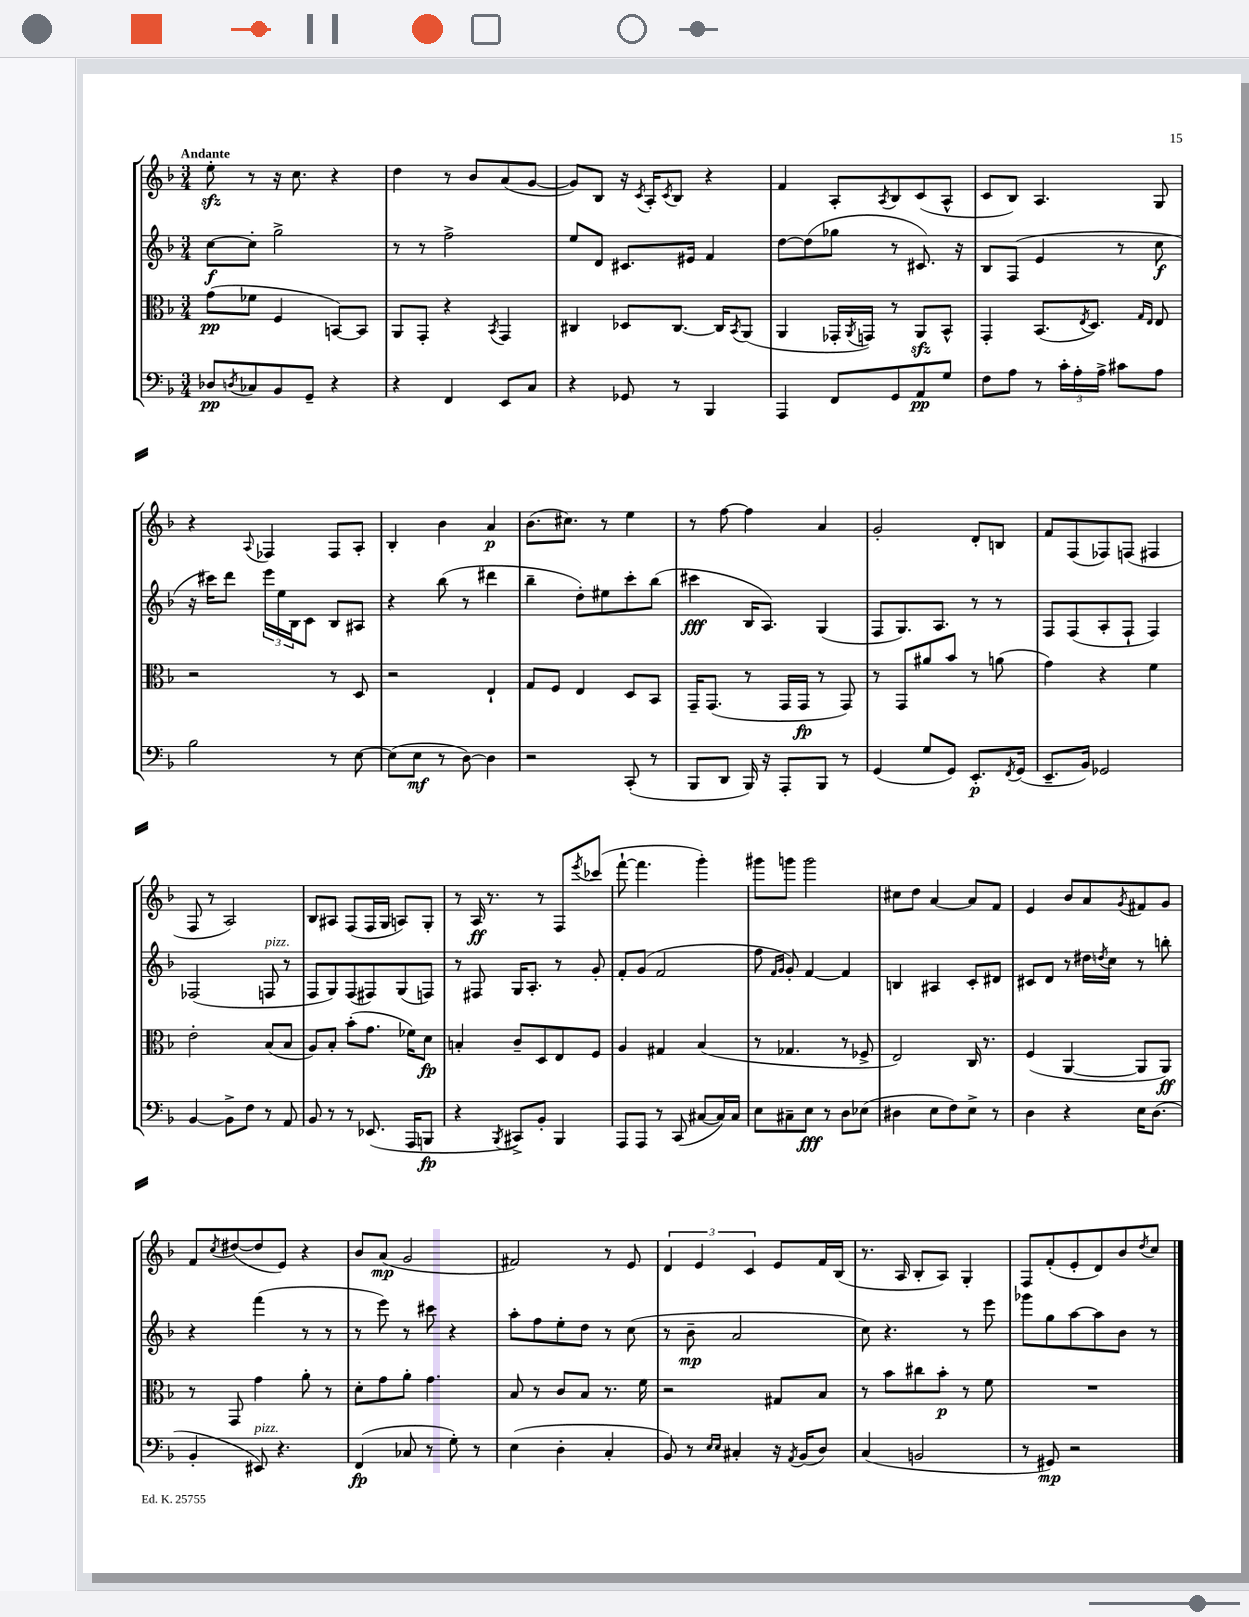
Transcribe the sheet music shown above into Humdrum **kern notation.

**kern	**kern	**kern	**kern
*staff4	*staff3	*staff2	*staff1
*clefF4	*clefC3	*clefG2	*clefG2
*k[b-]	*k[b-]	*k[b-]	*k[b-]
*M3/4	*M3/4	*M3/4	*M3/4
8D-	(8g	[8cc	8ee'
8qD	.	.	.
8C-	8f-	8cc']	8r
8BB-	4F	2gg^	16r
.	.	.	8.cc
8GG~	.	.	.
4r	[8BB)	.	4r
.	8BB]	.	.
=	=	=	=
4r	8AA	8r	4dd
.	8GG'	8r	.
4FF	4r	2ff^	8r
.	.	.	8b-
.	8qBB-	.	.
8EE	4GG	.	(8a
8C	.	.	[8g
=	=	=	=
4r	4C#	8ee	8g])
.	.	8d	8B-
8GG-	8D-	8.c#	16r
.	.	.	8qc
.	.	.	16A'
.	.	.	8qc
8r	[8.C#	.	8B-
.	.	16e#	.
4BBB-	.	4f	4r
.	16C#]	.	.
.	8qBB-	.	.
.	(8AA	.	.
=	=	=	=
4AAA	4AA	[8dd	4f
.	.	(8dd]	.
8FF	16GG-'	8gg-	8A'
.	8qAA	.	.
.	16GG)	.	.
.	.	.	8qA
8GG	8r	8r	8B-
8AA	8AA	8.c#)	(8c
8G	8BB-^^	.	8A^^
.	.	16r	.
=	=	=	=
8F	4GG'	8B-	8c
8A	.	(8F	8B-)
8r	(8.BB-	4e	4.A
24c'	.	.	.
24A'	.	.	.
.	8qE	.	.
.	8.D)	.	.
24A^	.	.	.
8c#	.	8r	.
.	16qqG	.	.
.	16qqE	.	.
8A	8E	8cc	8G
=	=	=	=
2B-	2r	16r	4r
.	.	16ccc#)	.
.	.	8ddd	.
.	.	.	8qqA
.	.	24eee	4F-
.	.	24ee	.
.	.	24B-	.
.	.	8c	.
8r	8r	8B-	8F-
[8E	8D	8A#	8A'
=	=	=	=
(8E]	2r	4r	4B-'
8E	.	.	.
8r	.	(8bb-	4b-
[8D)	.	8r	.
4D]	4E`	4ddd#	4a
=	=	=	=
2r	8G	4bb-~	(8.b-
.	8F	.	.
.	.	.	8.cc#)
.	4E	8dd')	.
.	.	8ee#	8r
(8CC'	8D	8ccc'	4ee
8r	8BB-	(8bb-	.
=	=	=	=
8BBB-	16GG~	4ccc#	8r
.	(8.GG	.	.
8DD	.	.	[8ff
16BBB-)	8r	16B-	4ff]
16r	.	8.A)	.
8AAA'	16GG	.	.
.	16GG	.	.
8BBB-	8r	(4G	4a
8r	8GG)	.	.
=	=	=	=
(4GG	8r	8F	2g'
.	8GG	8.G)	.
8G	8a#	.	.
.	.	8.A	.
8GG)	8b-	.	.
8.EE'	8r	8r	8d'
.	(8a	8r	8B
8qFF	.	.	.
(16GG	.	.	.
=	=	=	=
8.EE~	4g)	8F	8f
.	.	(8F	(8F
16BB-)	.	.	.
2GG-	4r	8A'	8F-)
.	.	8F`	(8F
.	4f	4F)	4F#
=	=	=	=
[4BB-	2e'	(2F-	8F
.	.	.	8r
8BB-^]	.	.	2A)
8F	.	.	.
8r	(8B-	8F	.
8AA	8B-	8r	.
=	=	=	=
8BB-	8A)	8F	8B-
8r	8B-'	8G)	8A#
8r	(8b-'	(8F	(8F
(8.EE-	8.g	8F#)	16F
.	.	.	16G
.	.	(8G	8A)
16AAA	16f-)	.	.
8BBB	8d	8F)	8G'
=	=	=	=
4r	4B'	8r	8r
.	.	8F#	16A
.	.	.	8.r
8qBBB-	.	.	.
8CC#^)	8c~	16G	.
.	.	8.A'	.
8BB-'	8D	.	8r
4BBB-	8E	8r	8F
.	.	.	8qeee
.	8F	8g'	(8ccc-
=	=	=	=
8AAA	4A	8f'	[8fff`
8AAA	.	(8g	4.fff]
8r	4G#	2f	.
(8CC	.	.	.
[8C#	(4B-	.	4ggg')
16C#])	.	.	.
16C#	.	.	.
=	=	=	=
8E	8r	8ff	8ggg#
.	.	16qqf	.
.	.	16qqg	.
8C#~	4.G-	8g')	8ggg
8E	.	[4f	2ggg
8r	.	.	.
8D	8r	4f]	.
(8E-	8F-^	.	.
=	=	=	=
4D#	2E)	4B	8cc#
.	.	.	8dd
8E	.	4A#	[4a
8F)	.	.	.
8E^	16C	8c'	8a]
.	8.r	.	.
8r	.	8d#	8f
=	=	=	=
4D	(4F	8c#	4e
.	.	8d	.
4r	[4AA	8r	8b-
.	.	16dd#	8a
.	.	8qdd	.
.	.	16cc	.
.	.	.	8qg
16E	8AA]	8r	8f#
(8.D	.	.	.
.	8AA)	8bb'	8g
=	=	=	=
4BB-'	8r	4r	8f
.	.	.	8qcc
.	8GG	.	([8dd#
8EE#)	4g	(4fff	8dd#]
4.r	.	.	8e)
.	8a'	8r	4r
.	8r	8r	.
=	=	=	=
(4FF	8d'	8r	8b-
.	8g	8eee)	(8a
8C-	8a'	8r	2g
8r	4.g	8ccc#	.
8G')	.	4r	.
8r	.	.	.
=	=	=	=
(4E	8B-	8aa'	2f#)
.	8r	8ff	.
4D'	8c	8ee'	.
.	8B-	8dd	.
4C'	8.r	8r	8r
.	.	(8cc	8e
.	16f	.	.
=	=	=	=
8BB-)	2r	8r	6d
8r	.	8b-~	.
.	.	.	6e
16qqE	.	.	.
16qqE	.	.	.
4C#'	.	2a	.
.	.	.	6c
16r	8G#	.	8e
8qAA	.	.	.
(16BB-	.	.	.
8D)	8B-	.	16f
.	.	.	(16B-
=	=	=	=
(4C	8r	8cc)	8.r
.	8b-	4.r	.
.	.	.	16A
2BB	8cc#	.	8B-'
.	8b-'	.	8A)
.	8r	8r	4G'
.	8f	8eee	.
=	=	=	=
8r	2.r	8ggg-	8F
8GG#)	.	8gg	(8f'
2r	.	[8aa	8e'
.	.	8aa]	8d)
.	.	8b-	8b-
.	.	.	8qdd
.	.	8r	8cc
==	==	==	==
*-	*-	*-	*-
